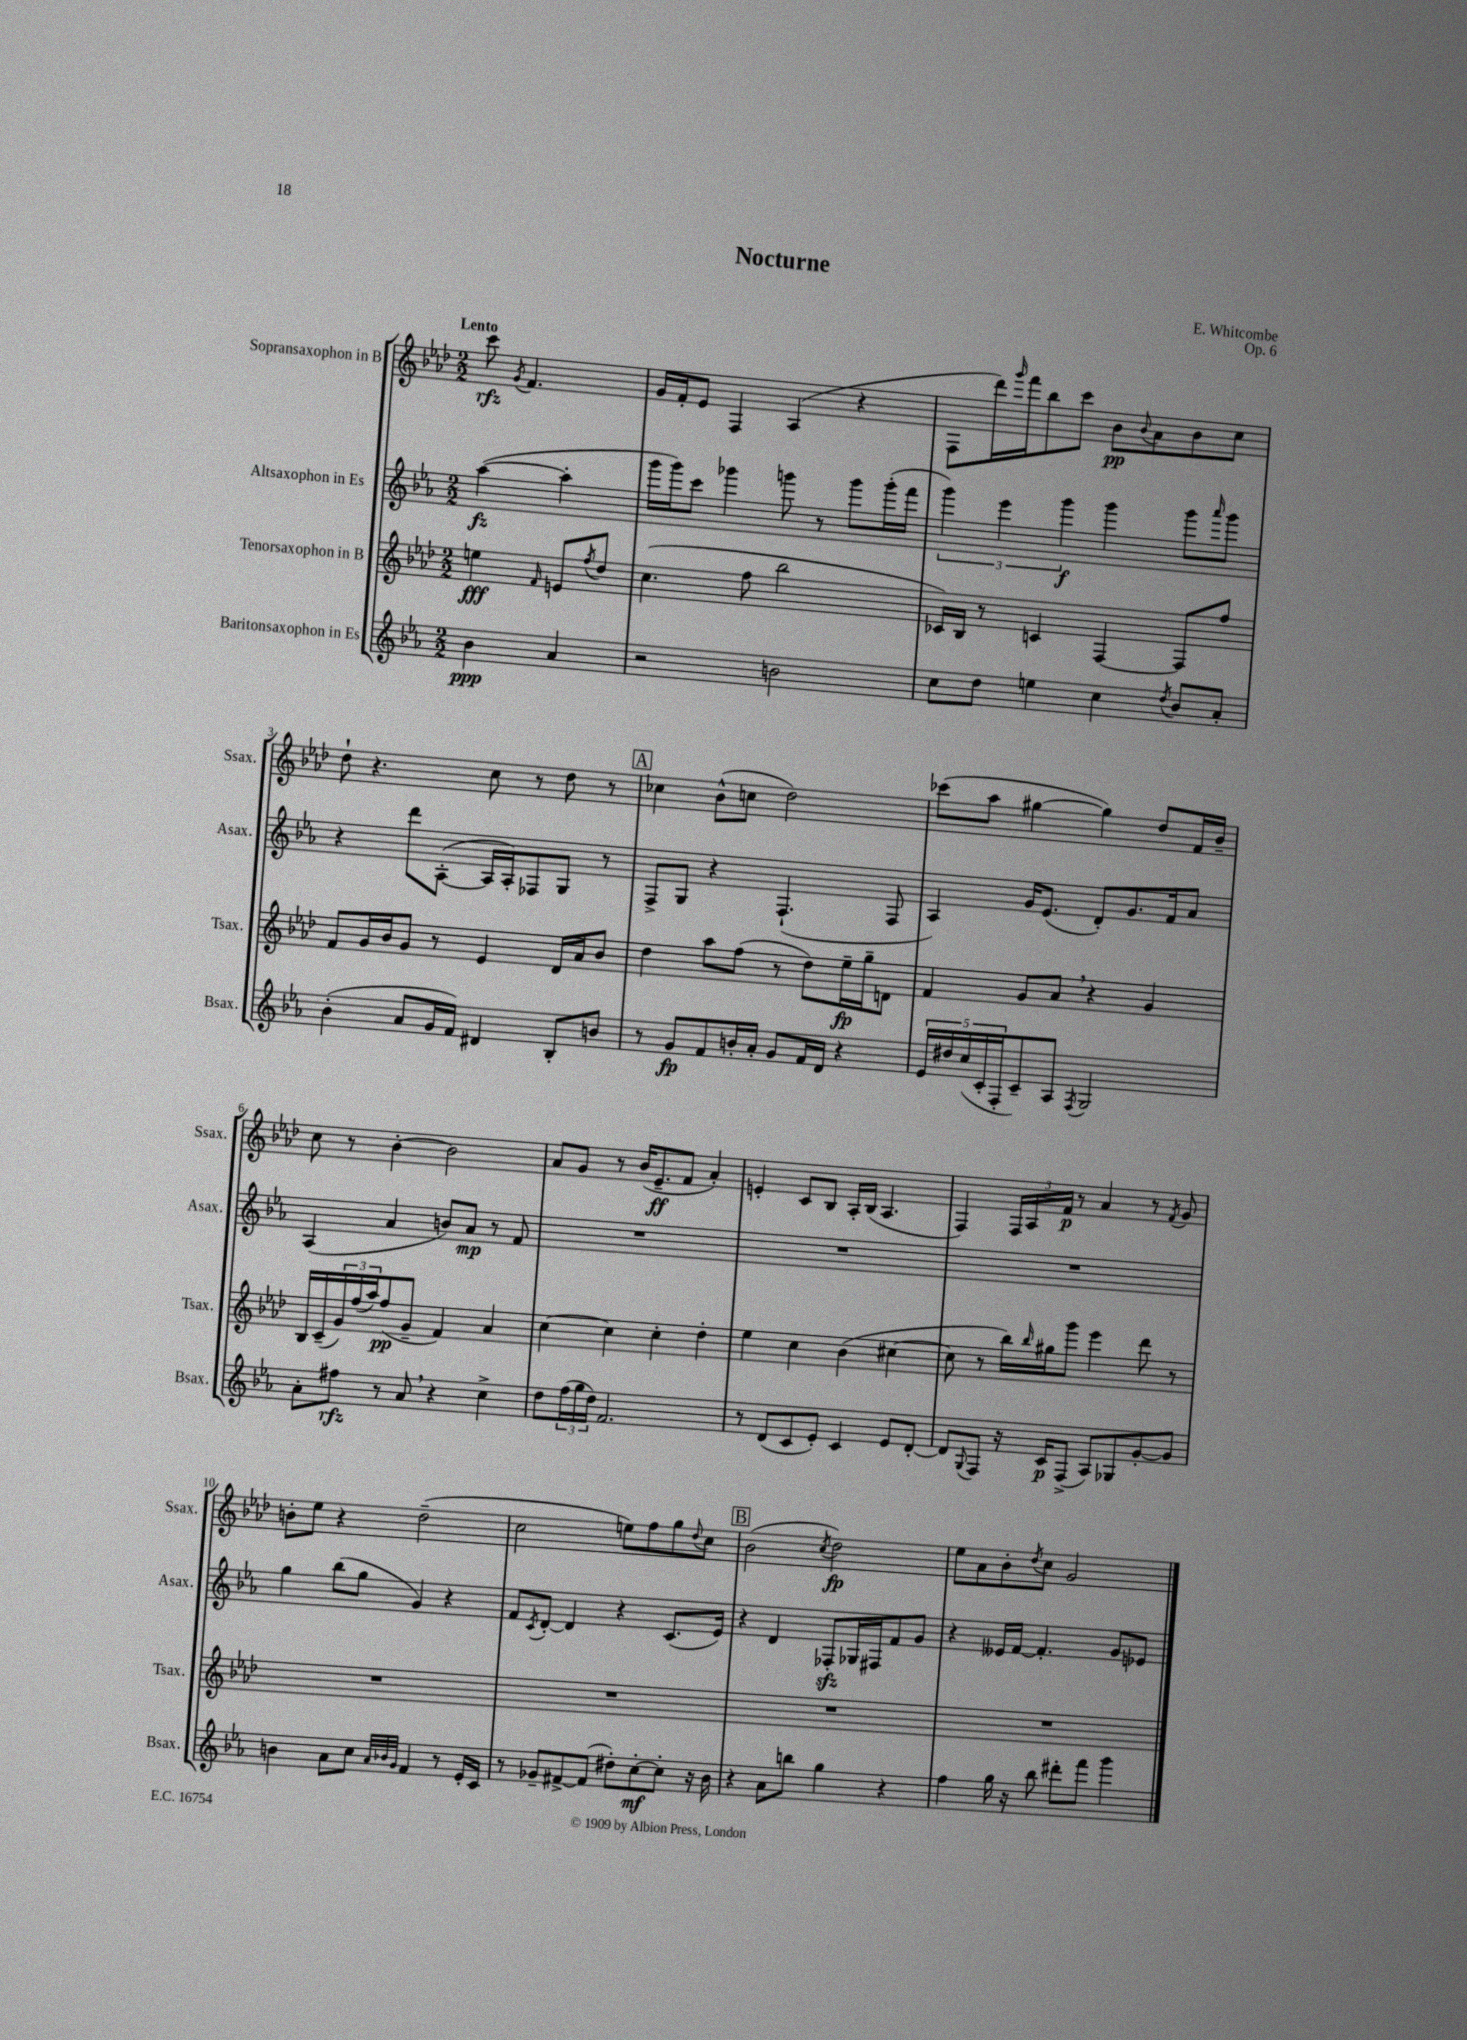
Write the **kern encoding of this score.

**kern	**kern	**kern	**kern
*staff4	*staff3	*staff2	*staff1
*clefG2	*clefG2	*clefG2	*clefG2
*k[b-e-a-]	*k[b-e-a-d-]	*k[b-e-a-]	*k[b-e-a-d-]
*M2/2	*M2/2	*M2/2	*M2/2
4b-\	4ee\	([4aa-\	8ccc\
.	.	.	8qg/
.	.	.	4.f/
.	16qqf/	.	.
4a-/	8e/L	4aa-'\]	.
.	8qff/	.	.
.	8dd-/J	.	.
=	=	=	=
2r	(4.cc\	16ggg\LL	16g/LL
.	.	16ggg\J)	16f'/J
.	.	8ccc\J	8e-/J
.	.	4ggg-\	4F/
.	8ff\	.	.
2b\	2bb-\	8ggg\	(4A-/
.	.	8r	.
.	.	8ggg\L	4r
.	.	(16ggg'\L	.
.	.	16fff\JJ	.
=	=	=	=
8cc\L	16c-/LL)	6ggg\)	8F\L
.	16B-/JJ	.	.
8dd\J	8r	.	16ddd-\L)
.	.	6eee-\	.
.	.	.	16qqggg/
.	.	.	16fff\J
4ee\	4c/	.	8bb-\
.	.	6ggg\	.
.	.	.	8ccc\J
4cc\	[4F/	4ggg\	8b-\L
.	.	.	8qqb-/
.	.	.	8a-\
8qdd/	.	.	.
8b-/L	8F/]L	8ggg\L	8b-\
.	.	16qqaaa-/	.
8a-'/J	8ff/J	8ggg\J	8cc\J
=	=	=	=
(4b-'\	8f/L	4r	8dd-`\
.	16g/L	.	4.r
.	16b-/J	.	.
8a-/L	8g/J	8ddd\L	.
16g/L	8r	([8A-'\J	.
16f/JJ)	.	.	.
4d#/	4e-/	16A-/]LL	8cc\
.	.	16A-'/J)	.
.	.	8F-/	8r
8B-'/L	16d-/LL	8G/J	8dd-\
.	16a-/J	.	.
8b/J	8b-/J	8r	8r
=	=	=	=
8r	4dd-\	8F^/L	4cc-\
8g/L	.	8G/J	.
8f/	8aa-\L	4r	(8b-^^\L
16b'/L	(8ff\J	.	8cc\J
16a-'/JJ	.	.	.
8g/L	8r	(4.F`/	2dd-\)
16f/L	8dd-\L)	.	.
16d/JJ	.	.	.
4r	16ee-~\L	.	.
.	16gg~\J	.	.
.	8d\J	8F/	.
=	=	=	=
20e-/LL	4f/	4A-/)	(8ccc-\L
20dd#/	.	.	.
(20cc/	.	.	.
.	.	.	8aa-\J
20c'/	.	.	.
20F'/J	.	.	.
8c~/)	8g/L	16g/LK	[4gg#\
.	.	(8.e-/J	.
8A-/J	8a-/J	.	.
8qF/	.	.	.
2G/	4r	8d'/L)	4gg#\])
.	.	8.g/	.
.	4g/	.	8dd-/L
.	.	16f/k	.
.	.	8a-/J	16f/L
.	.	.	16b-~/JJ
=	=	=	=
8a-'\L	16B-/LL	(4A-/	8cc\
.	(16c~/	.	.
8ff#\J	24g/)	.	8r
.	(24ff/	.	.
.	24aa-/J)	.	.
8r	(8ff/	4a-/	[4b-'\
8a-/	8g~/J	.	.
4r	4f/)	8b/L)	2b-\]
.	.	8a-/J	.
4cc^\	4a-/	8r	.
.	.	8f/	.
=	=	=	=
8dd\L	[4cc\	1r	8a-/L
(24ff\L	.	.	8g/J
24gg\	.	.	.
24dd\JJ)	.	.	.
2.f/	4cc\]	.	8r
.	.	.	(16b-/LK
.	.	.	8.e-~/
.	4cc'\	.	.
.	.	.	8f/J
.	4dd-'\	.	4a-'/)
=	=	=	=
8r	4ee-\	1r	4e'/
(8d/L	.	.	.
8c/	4cc\	.	8c/L
8e-'/J)	.	.	8B-/J
4c/	(4b-\	.	16A-'/LL
.	.	.	(16B-/JJ
.	.	.	4.A-/
8e-/L	[4cc#\	.	.
[8d'/J	.	.	.
=	=	=	=
8d/]L	8cc#\]	1r	4F/)
8qqG/	.	.	.
8F/J	8r	.	.
16r	16bb-\LL)	.	24F/LL
.	.	.	24A-/
.	16qqbb-/	.	.
16c/LK	16gg#\J	.	.
.	.	.	24f/JJ
(8F^/J	8ggg\J	.	8r
8A-/L)	4eee-\	.	4a-/
8G-/	.	.	.
[8g'/	8ddd-\	.	8r
.	.	.	8qf/
8g/]J	8r	.	8g/
=	=	=	=
4b\	1r	4gg\	8b'\L
.	.	.	8ee-\J
8a-\L	.	(8bb-\L	4r
8cc\J	.	8gg\J	.
32qqa-/LLL	.	.	.
32qqb-/	.	.	.
32qqg/JJJ	.	.	.
4f/	.	4g/)	(2dd-~\
8r	.	4r	.
16e-'/LL	.	.	.
16c/JJ	.	.	.
=	=	=	=
8r	1r	8f/L	2cc\
.	.	8qc/	.
8g-~/L	.	[8d'/J	.
[8f#^/	.	4d/]	.
(8f#/]J	.	.	.
8dd#'\L)	.	4r	8ee\L)
[8cc'\	.	.	8ff\
8cc'\]J	.	(8.c/L	8gg\
.	.	.	8qqdd-/
16r	.	.	8cc\J
16b-\	.	16e-/Jk)	.
=	=	=	=
4r	1r	4r	(2b-\
8a-\L	.	4d/	.
8bb\J	.	.	.
.	.	.	8qcc/
4gg\	.	8F-'/L	2dd-\)
.	.	16G-/L	.
.	.	16F#/J	.
4r	.	8f/	.
.	.	8g/J	.
=	=	=	=
4ff\	1r	4r	8ee-\L
.	.	.	8a-\
16gg\	.	16e--/LL	8b-'\
16r	.	[16f/JJ	.
.	.	.	8qdd-/
8bb-\	.	4.f'/]	8cc\J
8ddd#'\L	.	.	2g/
8fff\J	.	.	.
4ggg\	.	8g/L	.
.	.	8e-/J	.
==	==	==	==
*-	*-	*-	*-
